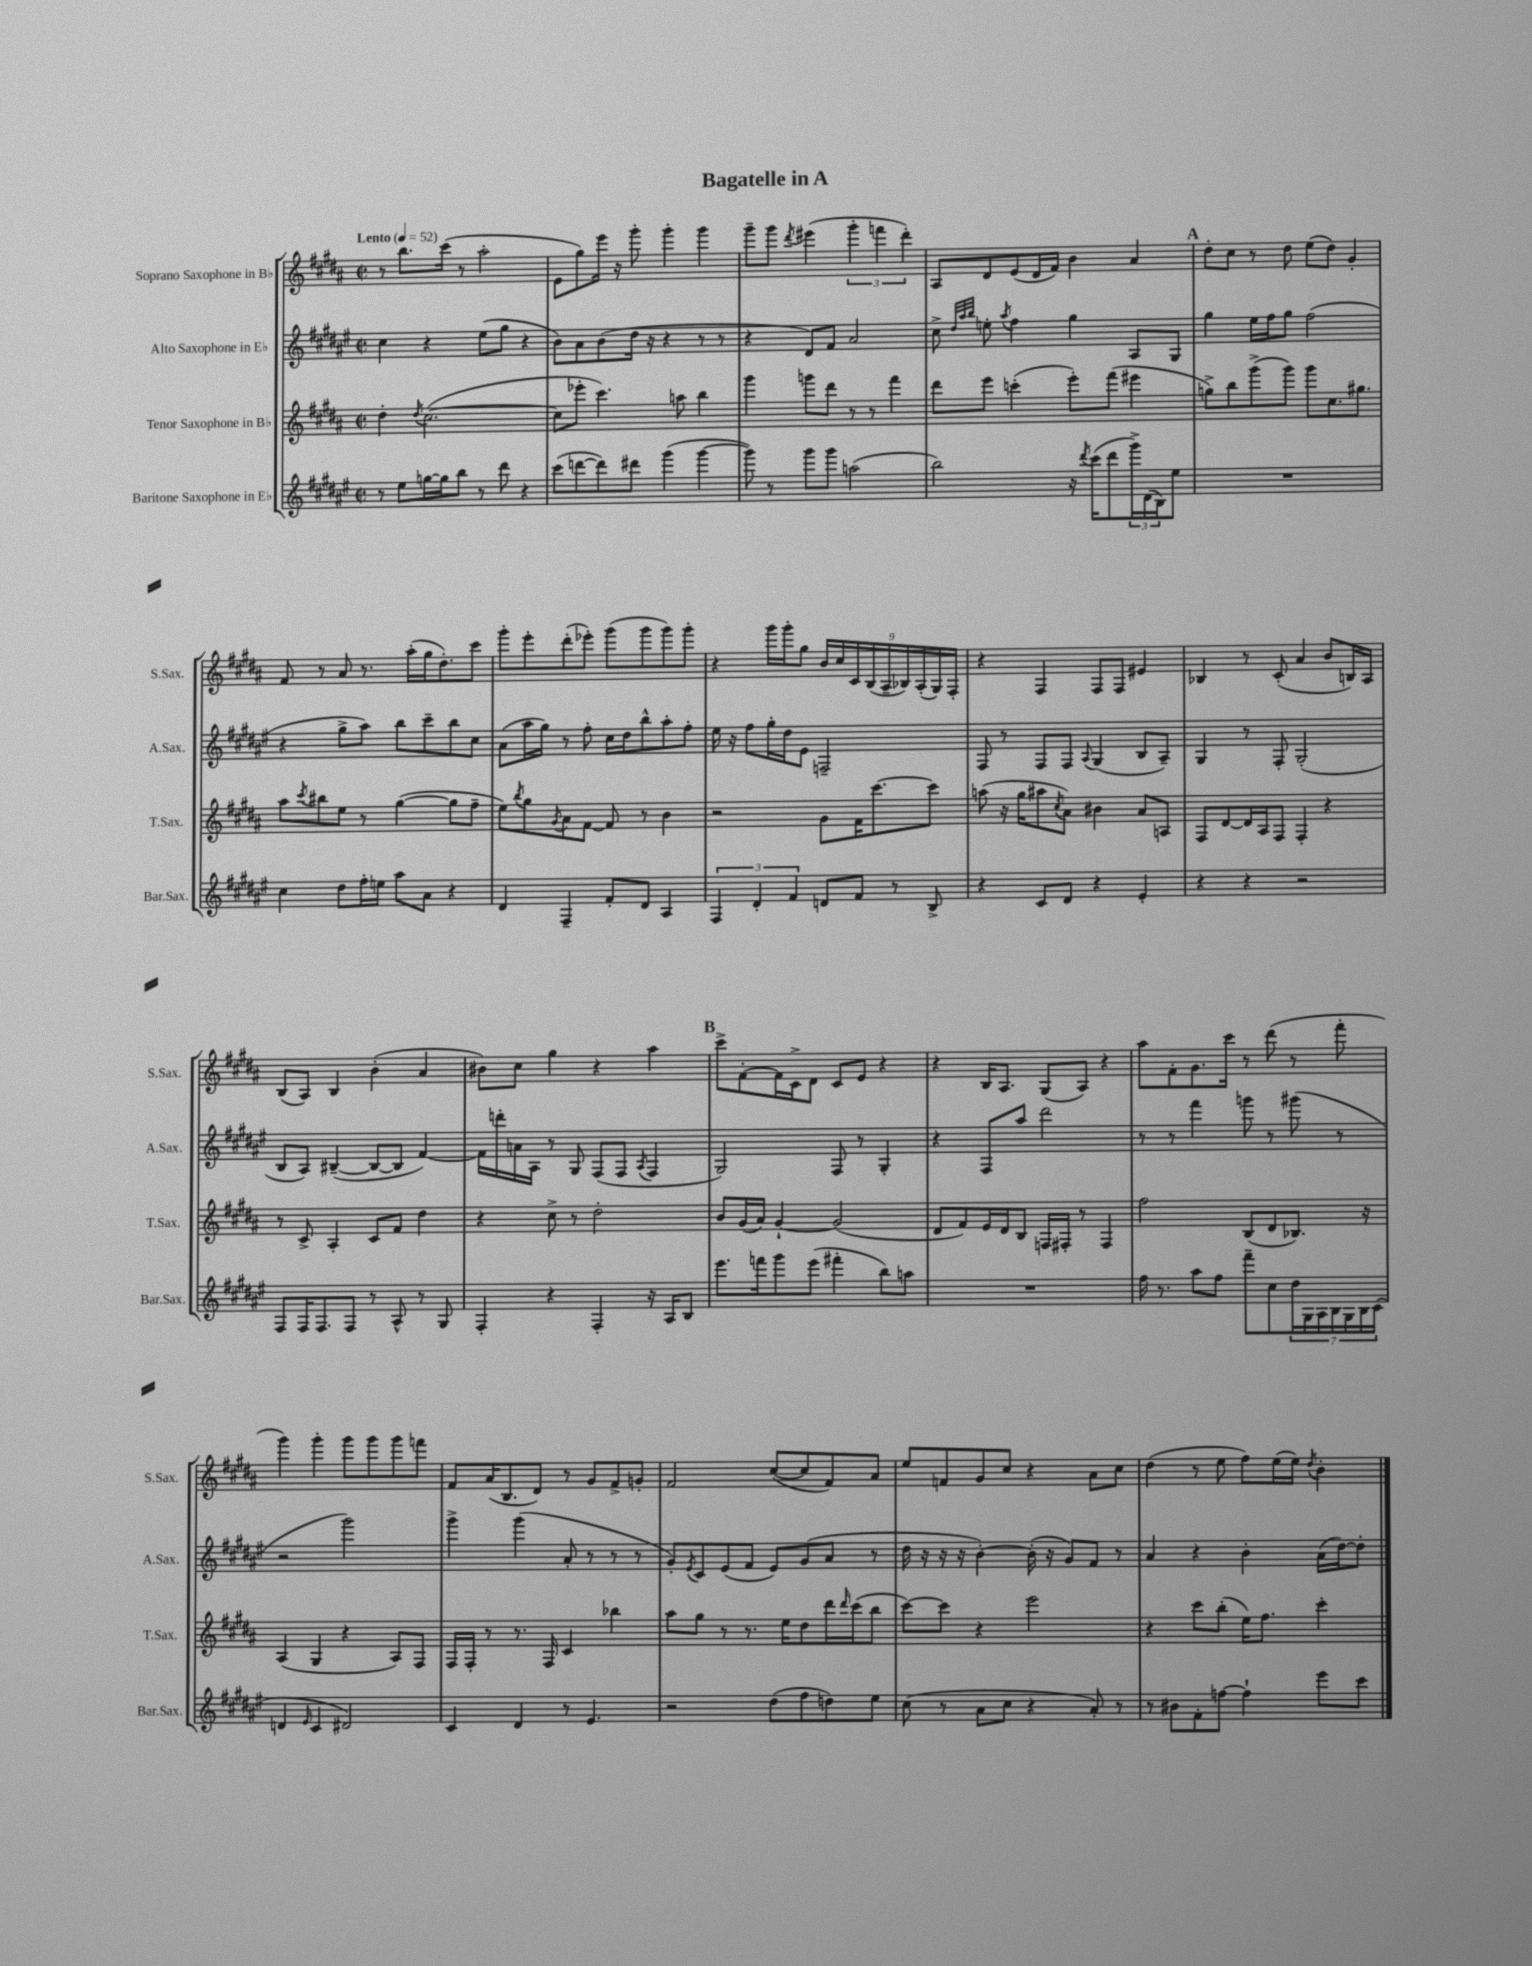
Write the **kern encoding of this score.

**kern	**kern	**kern	**kern
*staff4	*staff3	*staff2	*staff1
*clefG2	*clefG2	*clefG2	*clefG2
*k[f#c#g#d#a#e#]	*k[f#c#g#d#a#]	*k[f#c#g#d#a#e#]	*k[f#c#g#d#a#]
*M2/2	*M2/2	*M2/2	*M2/2
*met(c|)	*met(c|)	*met(c|)	*met(c|)
*MM52	*MM52	*MM52	*MM52
8r	4dd#'\	4cc#\	8r
8ee#\L	.	.	8.bb\L
.	8qdd#/	.	.
[16gg\L	([2.cc#\	4r	.
16gg\]J	.	.	(16ccc#\Jk
8bb\J	.	.	8r
8r	.	(8ee#\L	2aa#'\
8ddd#\	.	8gg#\J	.
4r	.	4r	.
=	=	=	=
(8ccc#\L	8cc#\]L	8b\L)	8e\L
[8ddd\	8eee-'\J	8a#\	8gg#\)
8ddd\])	4.ccc#\)	(8b\	16eee\Jk
.	.	.	16r
8ddd#\J	.	16dd#\Jk	8ggg#'\
.	.	16r	.
(4ggg#\	.	4r	4ggg#'\
.	8aa\	.	.
[4ggg#\	4bb\	8r	4ggg#\
.	.	8r	.
=	=	=	=
8ggg#\])	4ggg#\	4r	8ggg#~\L
8r	.	.	8ggg#\J
.	.	.	8qddd#/
8ggg#\L	8ggg\L	8d#/L)	(4eee#\
8ggg#\J	8ddd#\J	8f#/J	.
(2aa\	8r	2a#/	6ggg#'\
.	8r	.	.
.	.	.	6fff\
.	4fff#\	.	.
.	.	.	6ddd#'\)
=	=	=	=
2bb\)	8ddd#\L	8cc#^\	8A#/L
.	.	32qqdd#/LLL	.
.	.	32qqaa#/	.
.	.	32qqbb/JJJ	.
.	8eee\J	8ee'\	8d#/
.	.	8qaa#/	.
.	(4ccc'\	4ff#\	(8e/
.	.	.	16d#/L
.	.	.	16f#/JJ)
16r	8eee'\L)	4gg#\	4b\
8qddd#/	.	.	.
(16ccc#\LK	.	.	.
8ddd#\	(8fff#\J	.	.
24ggg#^\L)	4eee#\	8A#/L	4a#/
(24d#\	.	.	.
24B\J)	.	.	.
8ee#\J	.	8G#/J	.
=	=	=	=
1r	8gg^\L)	4gg#\	8dd#'\L
.	8bb\	.	8cc#\J
.	(8ggg#^\	16ee#\LL	8r
.	.	16ff#\J	.
.	8ggg#\J)	8gg#\J	8dd#\
.	8ggg#\L	(2ff#\	(8ee\L
.	8.cc#\	.	8dd#\J)
.	.	.	4g#'/
.	8.gg#\J	.	.
=	=	=	=
4cc#\	8aa#\L	4r	8f#/
.	8qccc#/	.	.
.	8bb#\	.	8r
8dd#\L	8ee\J	8gg#^\L	8a#/
16ff#'\L	8r	8aa#\J)	8.r
16ee\JJ	.	.	.
8aa#\L	([4gg#\	8bb\L	.
.	.	.	(16aa#'\LL
8a#\J	.	8ccc#~\	16gg#\J
.	.	.	8.dd#'\)
4r	8gg#\]L	8bb\	.
.	8ff#~\J	8cc#\J	8ccc#\J
=	=	=	=
4d#/	8ee\L)	(8a#\L	8ggg#'\L
.	8qbb/	.	.
.	8gg#\	16aa#\L	8eee'\
.	.	16gg#\JJ)	.
.	8qg#/	.	.
4F#~/	8a#\	8r	(8ddd#'\
.	[8f#\J	8ff#'\	8eee-'\J)
8f#'/L	8f#/]	16cc#\LL	(8ggg#\L
.	.	16dd#\J	.
8d#/J	8r	8bb^^\	8ggg#\
4A#/	4b\	8aa#'\	8ggg#\)
.	.	8ff#'\J	8ggg#'\J
=	=	=	=
6F#/	2r	16ee#\	4r
.	.	16r	.
.	.	8ff#\L	.
6d#'/	.	.	.
.	.	16gg#'\L	16ggg#\LL
.	.	16dd#\J	16ggg#'\J
6f#/	.	.	.
.	.	8e#\J	8gg#\J
8d/L	8g#\L	2F~/	18b/LL
.	.	.	18cc#/
.	.	.	18c#/
8f#/J	16f#\K	.	.
.	.	.	(18B/
.	[8.ccc#\	.	.
.	.	.	18A#~/
8r	.	.	.
.	.	.	18B-/)
.	.	.	(18A#'/
8B^/	8ccc#\]J	.	.
.	.	.	18G#/)
.	.	.	18F#'/JJ
=	=	=	=
4r	(8aa\	8F#/	4r
.	16r	8r	.
.	16gg#\LK	.	.
8c#/L	8aa#\	8F#/L	4F#/
.	8qcc#/	.	.
8d#/J	8a#\J)	8F#/J	.
.	.	8qqA#/	.
4r	4b#\	(4G#/	8F#/L
.	.	.	8F#/J
4e#'/	8a#/L	8B/L	4e#/
.	8A/J	8A#~/J)	.
=	=	=	=
4r	8F#/L	4G#/	4B-/
.	[8d#/	.	.
4r	16d#/]L	8r	8r
.	16A#/J	.	.
.	8F#/J	8F#'/	(8c#'/
2r	4F#'/	(2G#'/	4a#/
.	4r	.	8b/L
.	.	.	16B/L)
.	.	.	16A#/JJ
=	=	=	=
8F#/L	8r	8B/L	(8B/L
16F#/K	8c#^/	8A#/J)	8A#/J)
8.F#/	.	.	.
.	4A#'/	([4B#~/	4B/
8F#/J	.	.	.
8r	8c#/L	8B#/_L	(4b'\
8A#^^/	8f#/J	8B#/]J	.
8r	4dd#\	[4f#/)	4a#/
8G#/	.	.	.
=	=	=	=
4F#'/	4r	16f#\]LL	8b#\L)
.	.	16ddd'\	.
.	.	16a\	8cc#\J
.	.	16A#\JJ	.
4r	8cc#^\	8r	4gg#\
.	8r	8G#/	.
4F#'/	2dd#'\	(8F#/L	4r
.	.	8F#/J	.
.	.	8qA#/	.
16r	.	4F#/	4aa#\
16A#/LK	.	.	.
8B/J	.	.	.
=	=	=	=
8.eee#\L	8b/L	2G#/)	8ccc#^\L
.	(16g#/L	.	[8f#'\
16fff\k	16a#/JJ)	.	.
8ggg#\	[4g#`/	.	16f#\]L
.	.	.	16c#^\J
(8eee#\J	.	.	8d#\J
4fff#'\	(2g#/]	8F#/	8c#/L
.	.	8r	8e/J
8bb\L)	.	4G#'/	4r
8aa\J	.	.	.
=	=	=	=
1r	8d#/L	4r	4r
.	8f#/)	.	.
.	16e/L	8F#/L	16B/LK
.	16d#/J	.	8.A#/J
.	8B/J	8aa#/J	.
.	16F/LL	2ddd#\	(8G#/L
.	16F#'/JJ	.	.
.	8r	.	8A#/J)
.	4F#/	.	4r
=	=	=	=
16ff#\	2ff#\	8r	8aa#\L
8.r	.	.	.
.	.	8r	8f#'\
8aa#\L	.	4fff#\	8.g#\
8ff#\J	.	.	.
.	.	.	16ccc#\Jk
8fff#~\L	(8B/L	8ggg\	8r
8cc#\	8d#/	8r	(8ddd#\
28dd#\L	8.B-/J)	(8ggg#\	8r
28G#\	.	.	.
28A#\	.	.	.
28B\	.	.	.
.	.	8r	8fff#'\
28G#\	.	.	.
28B\	.	.	.
.	16r	.	.
(28c#\JJ	.	.	.
=	=	=	=
4d/	(4A#/	2r	4ggg#\)
16qqe#/	.	.	.
4c#/	4G#/	.	4ggg#'\
2d#/)	4r	2ggg#\)	8ggg#\L
.	.	.	8ggg#\
.	8A#/L)	.	8ggg#\
.	8F#/J	.	8fff\J
=	=	=	=
4c#/	16F#/LL	4ggg#^\	8f#/L
.	16F#'/JJ	.	.
.	8r	.	(16a#/K
.	.	.	8.B/
4d#/	8.r	(4ggg#\	.
.	.	.	8d#/J)
.	16F#/	.	.
8r	4c#/	8a#'/	8r
4.e#/	.	8r	8g#/L
.	4bb-\	8r	8f#^/
.	.	8r	8g'/J
=	=	=	=
2r	8aa#\L	8g#'/L)	2f#/
.	.	8qe#/	.
.	8gg#\J	8c#/	.
.	8r	(8e#/	.
.	8.r	8f#/J	.
(8dd#\L	.	8e#/L)	([8cc#/L
.	16ee\LK	.	.
8ff#\	8dd#\	(8g#/	8cc#/]
8dd\)	16ddd#\L	8a#/J	8f#/)
.	16qqddd#/	.	.
.	(16ccc#\J	.	.
8ee#\J	8bb\J	8r	8a#/J
=	=	=	=
(8cc#\	[8ccc#\L)	16dd#\	8ee/L
.	.	16r	.
8r	8ccc#\]J	16r	8f/
.	.	16r	.
8a#\L	4r	[4b'\)	8g#/
8cc#\J	.	.	8cc#/J
4r	2eee\	(16b'\]	4r
.	.	16r	.
.	.	8g#/L)	.
8a#'/)	.	8f#/J	8a#\L
8r	.	8r	8cc#\J
=	=	=	=
8r	4r	4a#/	(4dd#\
8b#\L	.	.	.
8f#'\	8ccc#\L	4r	8r
[8ff\J	(8bb'\J	.	8ee\
4ff`\]	16ee\LK)	4b'\	8ff#\L)
.	8.ff#\J	.	.
.	.	.	(16ee\L
.	.	.	16ee\JJ)
.	.	.	8qdd#/
8eee#\L	4ccc#'\	(16a#\LL	4b'\
.	.	[16dd#\J)	.
8ccc#\J	.	8dd#'\]J	.
==	==	==	==
*-	*-	*-	*-
